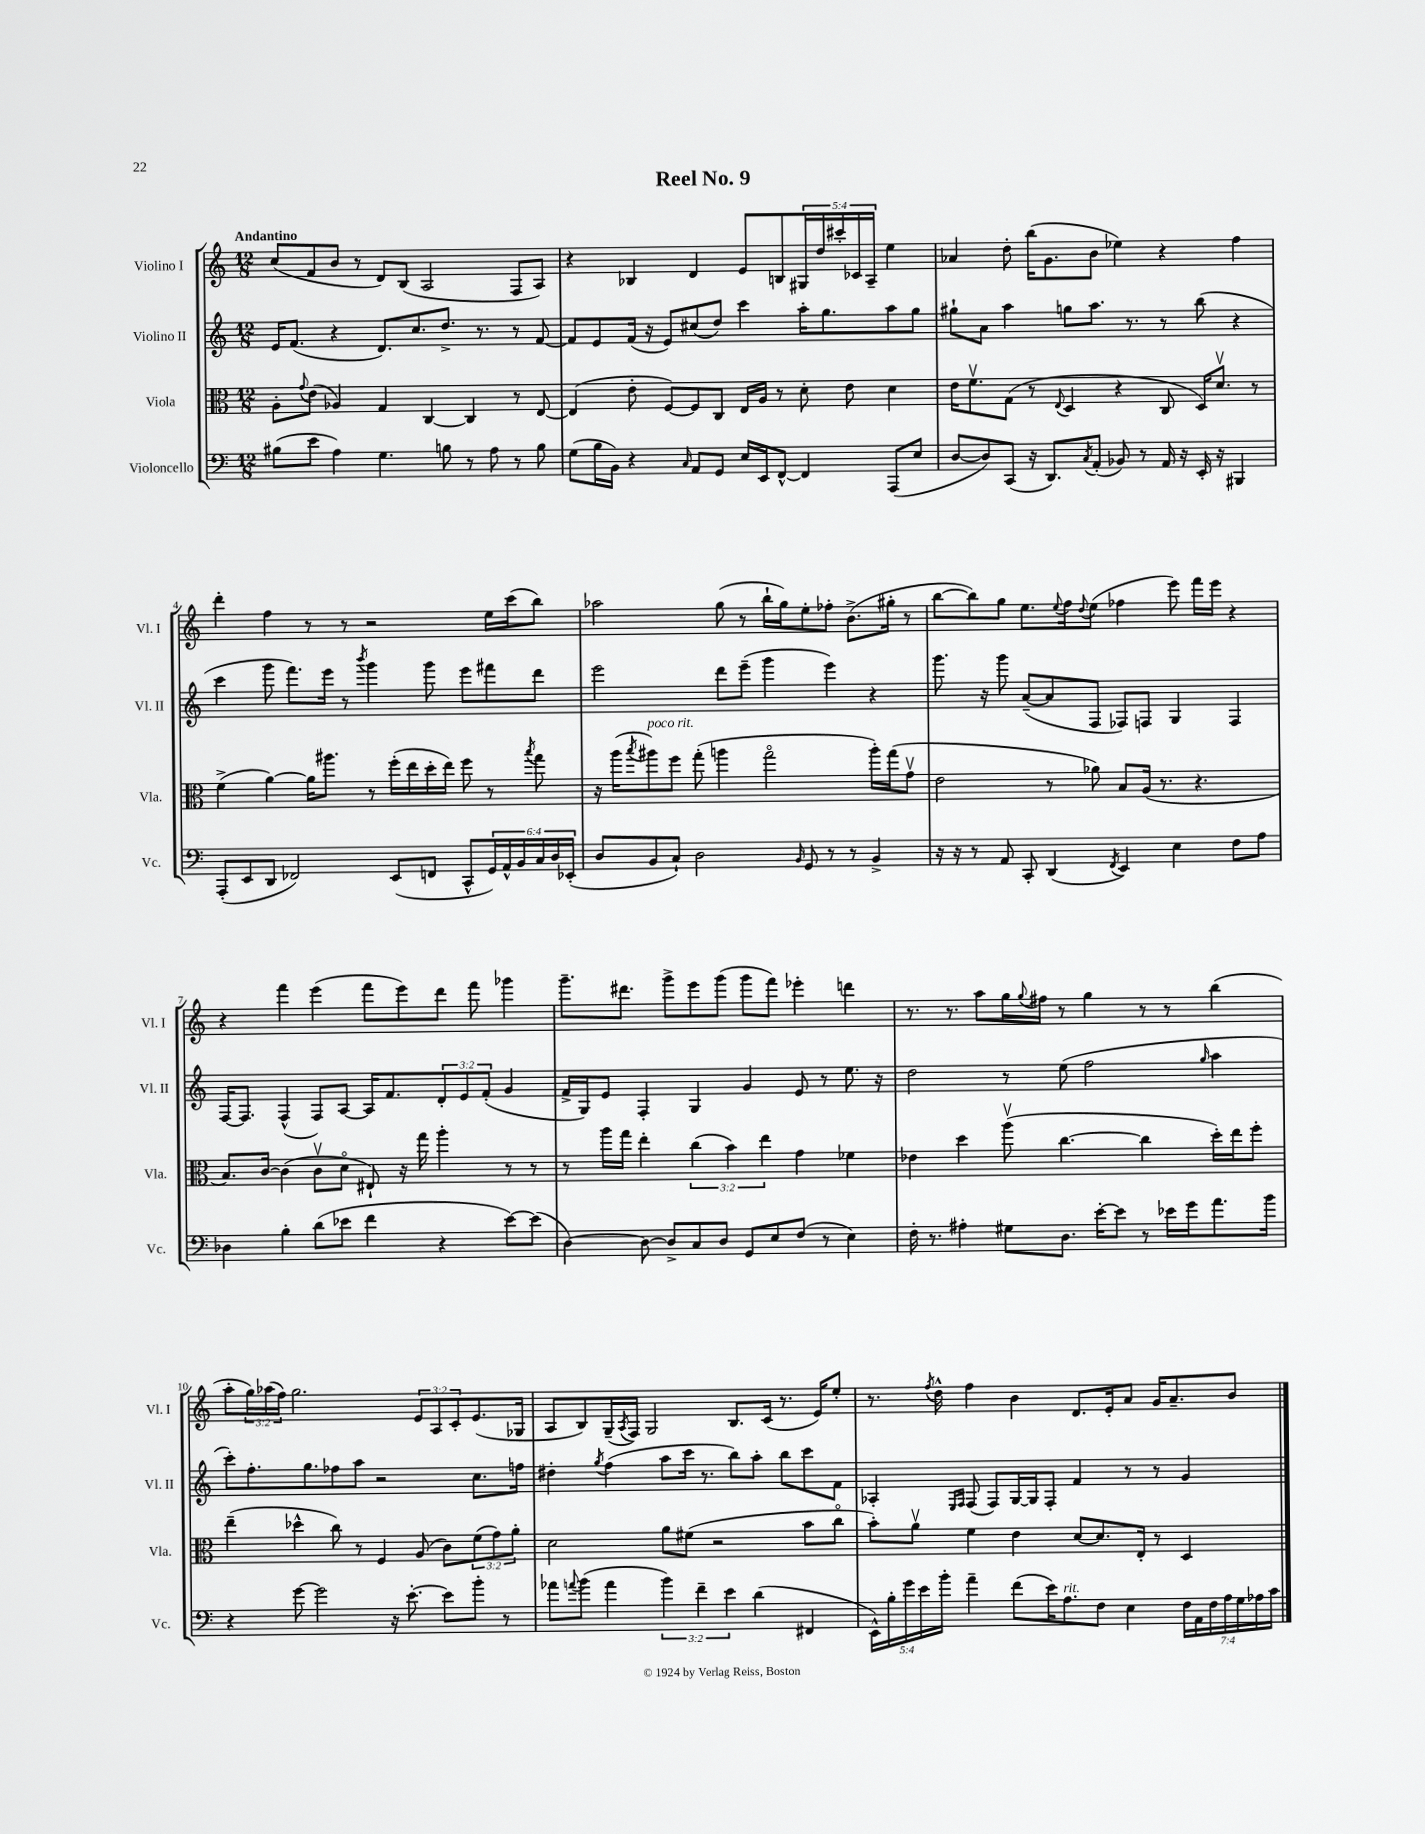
\header { title = "Reel No. 9" }
<<
\new StaffGroup <<
\new Staff = "s0" \with { instrumentName = "Violino I" shortInstrumentName = "Vl. I" } {
    \clef treble \key c \major \numericTimeSignature \time 12/8 \override Staff.TupletNumber.text = #tuplet-number::calc-fraction-text \tempo "Andantino"
    c''8( f'8 b'8 r8 d'8) b8( a2 f8 a8) |
    r4 bes4 d'4 e'8 b8 \tuplet 5/4 { gis16 d''16 cis'''16-. ces'16 a16-- } e''4 |
    aes'4 d''8-. b''16( g'8. b'8 ees''4) r4 f''4 |
    d'''4-. f''4 r8 r8 r2 e''16 c'''16( b''8) |
    aes''2 g''8( r8 b''16-! g''16) e''8-. fes''8-. b'8.->( gis''16-. r8 |
    b''8~ b''8) g''8 e''8. \appoggiatura { e''8 } f''16 \appoggiatura { d''8 } e''8( fes''4 e'''8) f'''16 e'''16 r4 |
    r4 f'''4 e'''4( f'''8 e'''8) d'''8 f'''8 ges'''4 |
    g'''8.-- dis'''8. g'''8-> e'''8 g'''8( g'''8 f'''8) ees'''4-. d'''4 |
    r8. r8. a''8 g''16 \appoggiatura { g''8 } fis''16 r8 g''4 r8 r8 b''4( |
    a''8-. \tuplet 3/2 { g''16) aes''16( f''16) } g''2. \tuplet 3/2 { e'8 a8 c'8-. } e'8.( ges16 |
    a8 b8) g16--( \acciaccatura { a8 } f16) g2 b8. c'16( r8. e'16) e''8-. |
    r8. \acciaccatura { f''8 } d''16-^ f''4 b'4 d'8. e'16-. a'8 g'16 a'8.-- b'8 \bar "|." |
}
\new Staff = "s1" \with { instrumentName = "Violino II" shortInstrumentName = "Vl. II" } {
    \clef treble \key c \major \numericTimeSignature \time 12/8 \override Staff.TupletNumber.text = #tuplet-number::calc-fraction-text
    e'16 f'8.( r4 d'8.) c''8. d''8.-> r8. r8 f'8~ |
    f'8 e'8 f'16( r16 e'8) cis''8( d''8) c'''4 a''16-. g''8. a''8 g''8 |
    gis''8-! a'8 a''4 g''8 a''8. r8. r8 b''8( r4 |
    c'''4 g'''8 f'''8.) e'''16 r8 \acciaccatura { b'''8 } g'''4 g'''8 e'''8 fis'''8 d'''8 |
    e'''2 d'''8 e'''8--( g'''4 e'''4) r4 |
    g'''8. r16 g'''8 a'8~--( a'8 f8 fes8) f8 g4 f4 |
    f16~ f8. f4-^( f8) a8~ a16 f'8. \tuplet 3/2 { d'8-. e'8 f'8-.( } g'4 |
    f'16-> g16) e'8 f4-. g4 g'4 e'8 r8 e''8. r16 |
    d''2 r8 e''8( f''2 \grace { g''16 } a''4 |
    c'''8-.) f''8.-. g''8. fes''8 a''8 r2 c''8. f''16 |
    dis''4-. \acciaccatura { g''8 } f''4( a''8 c'''16 r8. b''8) a''8-. b''8 c'''8 f'8 |
    aes4-. \grace { e16 f16 } f8( f8) g16~ g16 f8-. f'4 r8 r8 g'4 \bar "|." |
}
\new Staff = "s2" \with { instrumentName = "Viola" shortInstrumentName = "Vla." } {
    \clef alto \key c \major \numericTimeSignature \time 12/8 \override Staff.TupletNumber.text = #tuplet-number::calc-fraction-text
    a8-. \appoggiatura { g'8 } e'8( aes4) g4 c4~ c4 r8 e8~ |
    e4( e'8-. f8~) f8 c8 e16 a16 r8 d'8-. e'8 d'4 |
    e'16 f'8.\upbow g8( r8 \appoggiatura { e8 } d4 r4 c8 d16) d'8.\upbow r8 |
    f'4->( a'4~) a'16 ais''8. r8 f''16-.( e''16 d''16-. e''16) f''8 r8 \acciaccatura { b''8 } g''8 |
    r16 a''16( \acciaccatura { b''8 } ais''8^\markup { \italic "poco rit." }) f''8 g''8-.( a''4 g''2\flageolet a''16-.) g''16( g'8\upbow |
    e'2 r8 aes'8) b8 a16( r8. r4. |
    b8.) c'16~ c'4( c'8\upbow d'8\flageolet eis8-!) r16 g''16 a''4-. r8 r8 |
    r8 a''16 g''16 e''4-. \tuplet 3/2 { c''4( b'4) e''4 } g'4 fes'4 |
    ees'4 d''4 a''8\upbow( c''4.~ c''4 d''16-.) e''16 f''8-. |
    e''4--( des''4-^ c''8) r8 f4 a8( c'8) \tuplet 3/2 { f'8( g'8) a'8-. } |
    d'2 a'8 fis'8( r2 b'8 c''8\flageolet |
    b'8-.) a'8\upbow f'4 e'4 d'8~ d'8. e16-. r8 d4 \bar "|." |
}
\new Staff = "s3" \with { instrumentName = "Violoncello" shortInstrumentName = "Vc." } {
    \clef bass \key c \major \numericTimeSignature \time 12/8 \override Staff.TupletNumber.text = #tuplet-number::calc-fraction-text
    bis8( e'8 a4) g4. b8 r8 a8 r8 b8 |
    g8( b16 b,16) r4 \grace { c16 } a,8 g,8 e16 e,16 f,8~-^ f,4 a,,8( e8 |
    d8~ d8) c,8( r16 d,8.) \acciaccatura { c8 } a,8-.( bes,8) r8 a,16 r16 e,16-. r16 bis,,4 |
    a,,8-.( e,8 d,8 fes,2) e,8( f,8 c,8-^ \tuplet 6/4 { g,16) a,16-^ b,16 c16 d16 ees,16-.( } |
    d8 b,8 c8-!) d2 \grace { b,16 } g,8 r8 r8 b,4-> |
    r16 r16 r8 a,8 c,8-. d,4( \acciaccatura { f,8 } e,4) e4 f8 a8 |
    des4 b4-. d'8( ees'8 f'4 r4 ees'8~) ees'8( |
    d4~) d8~ d8-> c8 d8 g,8 e8 f8( r8 e4) |
    f16-. r8. ais4-. gis8 d8. e'16~-. e'8 r8 ees'16 g'16 a'8. b'16 |
    r4 g'8~ g'2 r16 e'8.~-. e'8 b'8-. r8 |
    aes'8 \appoggiatura { a'8 } b'8( a'4 \tuplet 3/2 { b'4) f'4-- e'4 } d'4( fis,4 |
    \tuplet 5/4 { e,16-^) b16-. g'16 e'16 b'16-. } a'4-- f'8( e'16) a8.^\markup { \italic "rit." } f8 e4 \tuplet 7/4 { f16 a,16 f16 a16 g16 aes16 c'16 } \bar "|." |
}
>>
>>
